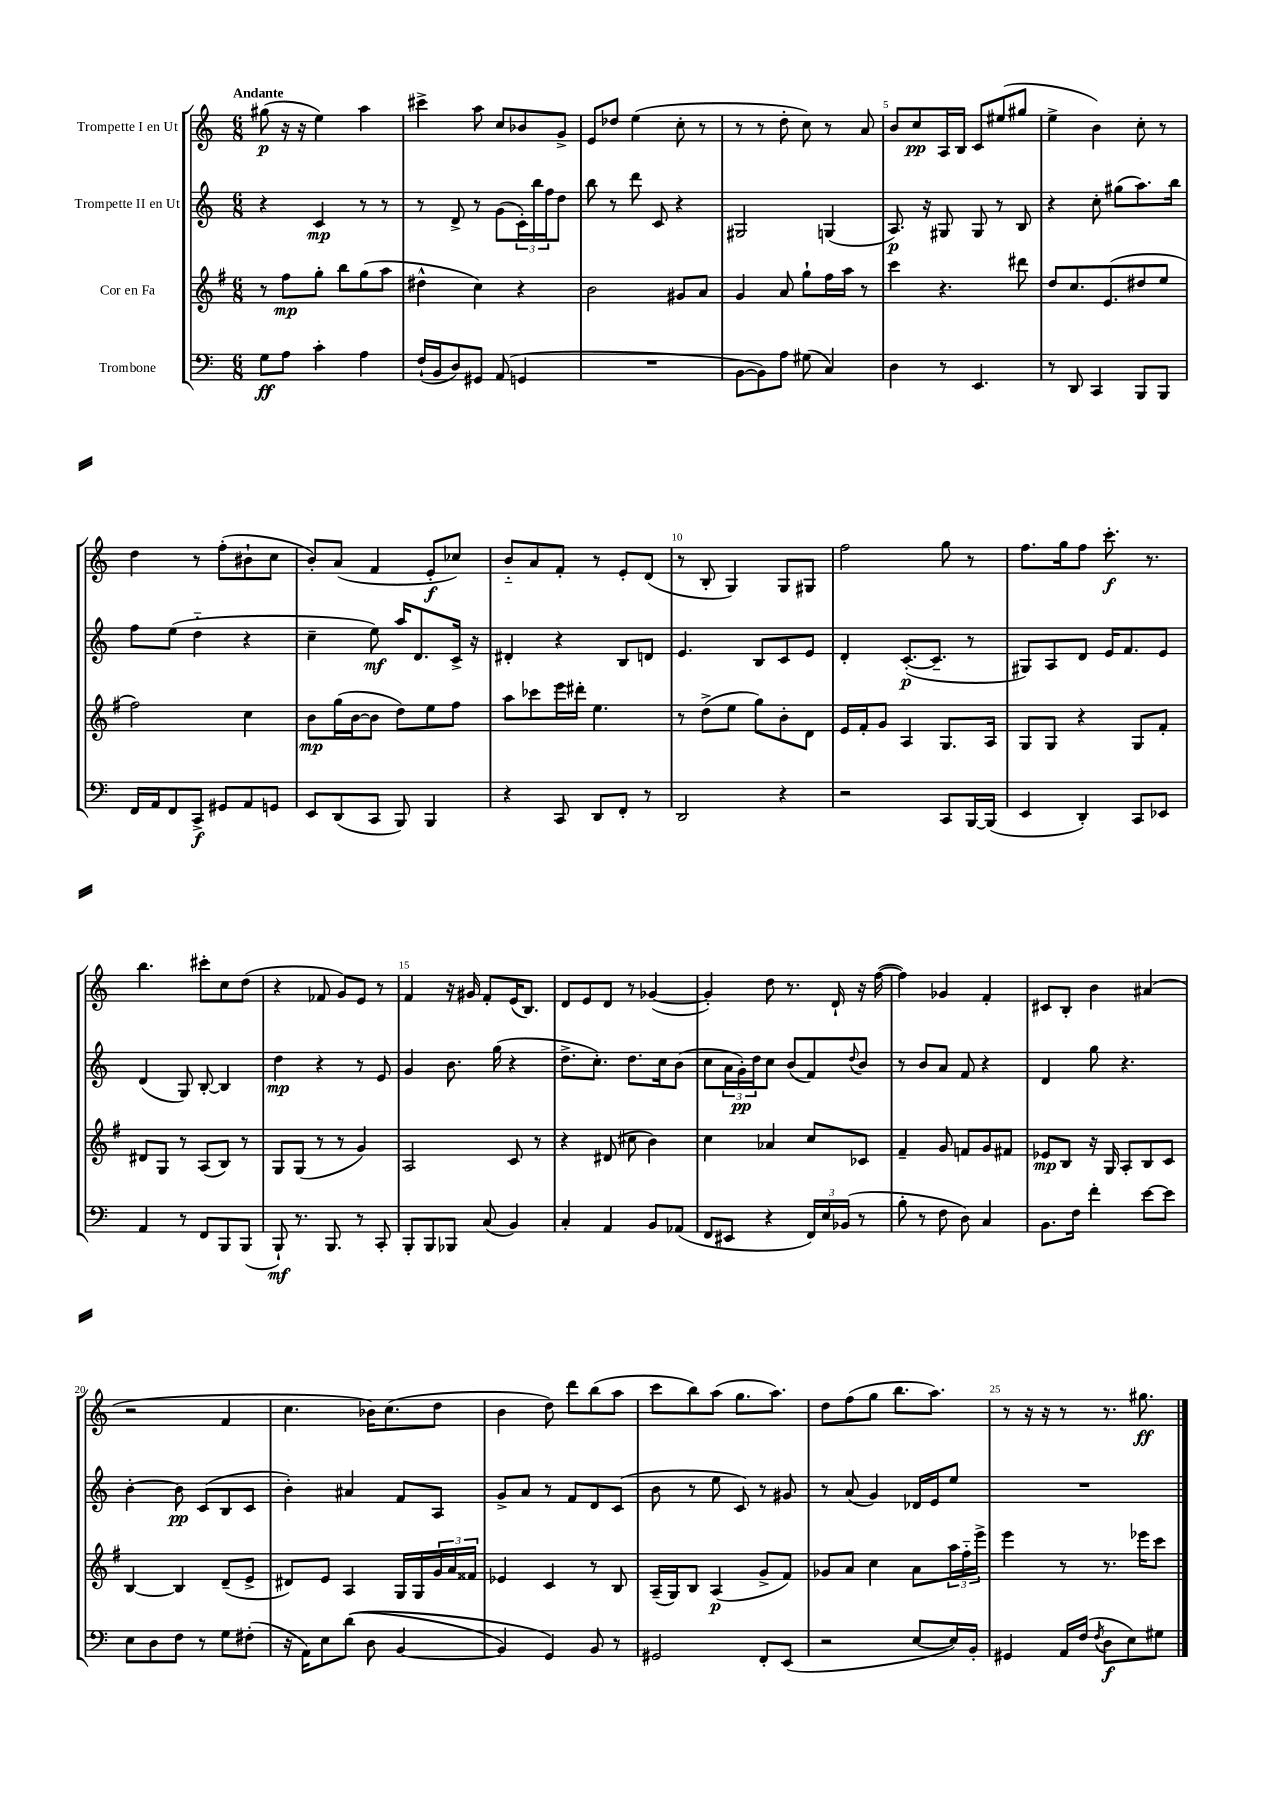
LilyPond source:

<<
\new StaffGroup <<
\new Staff = "s0" \with { instrumentName = "Trompette I en Ut" } {
    \clef treble \key c \major \numericTimeSignature \time 6/8 \tempo "Andante"
    gis''8\p( r16 r16 e''4) a''4 |
    cis'''4-> a''8 c''8 bes'8 g'8-> |
    e'8 des''8 e''4( c''8-. r8 |
    r8 r8 d''8-. c''8) r8 a'8 |
    b'8 c''8\pp a16 b16 c'8 eis''8( gis''8 |
    e''4-> b'4) c''8-. r8 |
    d''4 r8 f''8-.( bis'8-! c''8 |
    b'8-.) a'8( f'4 e'8-.\f ces''8) |
    b'8-_ a'8 f'8-. r8 e'8-. d'8( |
    r8 b8-. g4) g8 gis8 |
    f''2 g''8 r8 |
    f''8. g''16 f''8 c'''8.-.\f r8. |
    b''4. cis'''8-. c''8 d''8( |
    r4 fes'8 g'8) e'8 r8 |
    f'4 r16 gis'16 f'8-. e'16( b8.) |
    d'8 e'8 d'8 r8 ges'4~( |
    ges'4-.) d''8 r8. d'16-! r16 f''16~( |
    f''4) ges'4 f'4-. |
    cis'8 b8-. b'4 ais'4( |
    r2 f'4 |
    c''4. bes'16) c''8.( d''8 |
    b'4 d''8) d'''8 b''8( a''8 |
    c'''8 b''8) a''8( g''8. a''8.) |
    d''8 f''8( g''8 b''8. a''8.) |
    r8 r16 r16 r8 r8. gis''8.\ff \bar "|." |
}
\new Staff = "s1" \with { instrumentName = "Trompette II en Ut" } {
    \clef treble \key c \major \numericTimeSignature \time 6/8
    r4 c'4\mp r8 r8 |
    r8 d'8-> r8 g'8( \tuplet 3/2 { c'16-.) b''16 f''16 } d''8 |
    b''8 r8 d'''8 c'8 r4 |
    gis2 g4( |
    a8.\p) r16 gis8 gis8 r8 b8 |
    r4 c''8-. gis''8( a''8.) b''16 |
    f''8 e''8( d''4-_ r4 |
    c''4-- e''8\mf) a''16 d'8. c'16-> r16 |
    dis'4-. r4 b8 d'8 |
    e'4. b8 c'8 e'8 |
    d'4-. c'8.~-.\p( c'8.-- r8 |
    gis8) a8 d'8 e'16 f'8. e'8 |
    d'4( g8) b8~-. b4 |
    d''4\mp r4 r8 e'8 |
    g'4 b'8. g''16( r4 |
    d''8.-> c''8.-.) d''8. c''16 b'8( |
    c''8 \tuplet 3/2 { a'16 g'16-.\pp) d''16 } c''8 b'8( f'8) \appoggiatura { d''8 } b'8 |
    r8 b'8 a'8 f'8 r4 |
    d'4 g''8 r4. |
    b'4~-. b'8\pp c'8( b8 c'8 |
    b'4-.) ais'4 f'8 a8 |
    g'8-> a'8 r8 f'8 d'8 c'8( |
    b'8 r8 e''8 c'8) r8 gis'8 |
    r8 a'8( g'4) des'16 e'16 e''8 |
    R2. \bar "|." |
}
\new Staff = "s2" \with { instrumentName = "Cor en Fa" } {
    \clef treble \key g \major \numericTimeSignature \time 6/8
    r8 fis''8\mp g''8-. b''8 g''8( a''8 |
    dis''4-^ c''4) r4 |
    b'2 gis'8 a'8 |
    g'4 a'8 g''8-! fis''16 a''16 r8 |
    c'''4 r4. dis'''8 |
    d''8 c''8. e'8.( dis''8 e''8 |
    fis''2) c''4 |
    b'8\mp g''16( b'16~ b'8 d''8) e''8 fis''8 |
    a''8 ces'''8 e'''16 dis'''16-. e''4. |
    r8 d''8->( e''8 g''8) b'8-. d'8 |
    e'16 fis'16-. g'8 a4 g8. a16 |
    g8 g8 r4 g8 fis'8-. |
    dis'8 g8 r8 a8( b8) r8 |
    g8 g8( r8 r8 g'4) |
    a2 c'8 r8 |
    r4 dis'8( cis''8 b'4) |
    c''4 aes'4 c''8 ces'8 |
    fis'4-- g'8 f'8 g'8 fis'8 |
    ees'8\mp b8 r16 g16 a8-. b8 c'8 |
    b4~ b4 d'8--( e'8-> |
    dis'8) e'8 a4 g16 g16 \tuplet 3/2 { g'16 a'16 fisis'16 } |
    ees'4 c'4 r8 b8 |
    a16--( g16) b8 a4\p( g'8-> fis'8) |
    ges'8 a'8 c''4 a'8 \tuplet 3/2 { a''16 fis''16-_ e'''16-> } |
    e'''4 r8 r8. ees'''16 c'''8 \bar "|." |
}
\new Staff = "s3" \with { instrumentName = "Trombone" } {
    \clef bass \key c \major \numericTimeSignature \time 6/8
    g8\ff a8 c'4-. a4 |
    f16-!( b,16 d8) gis,8 a,8( g,4 |
    R2. |
    b,8~ b,8) a8 gis8( c4) |
    d4 r8 e,4. |
    r8 d,8 c,4 b,,8 b,,8 |
    f,16 a,16 f,8 c,8->\f gis,8 a,8 g,8 |
    e,8 d,8( c,8 b,,8) b,,4 |
    r4 c,8 d,8 f,8-. r8 |
    d,2 r4 |
    r2 c,8 b,,16~ b,,16( |
    e,4 d,4-.) c,8 ees,8 |
    a,4 r8 f,8 b,,8 b,,8( |
    b,,8-!\mf) r8. b,,8. r8 c,8-. |
    b,,8-. b,,8 bes,,8 c8( b,4) |
    c4-. a,4 b,8 aes,8( |
    f,8 eis,8 r4 \tuplet 3/2 { f,16) e16 bes,16( } r8 |
    b8-. r8 f8 d8) c4 |
    b,8. f16 f'4-. e'8~ e'8 |
    e8 d8 f8 r8 g8 fis8-.( |
    r16 a,16) e8 d'8(\( d8 b,4~ |
    b,4) g,4\) b,8 r8 |
    gis,2 f,8-. e,8( |
    r2 e8~ e16) b,16-. |
    gis,4 a,16 f16( \acciaccatura { f8 } d8\f e8) gis8 \bar "|." |
}
>>
>>
\layout { \context { \Score \override BarNumber.break-visibility = ##(#f #t #t) barNumberVisibility = #(every-nth-bar-number-visible 5) } }
